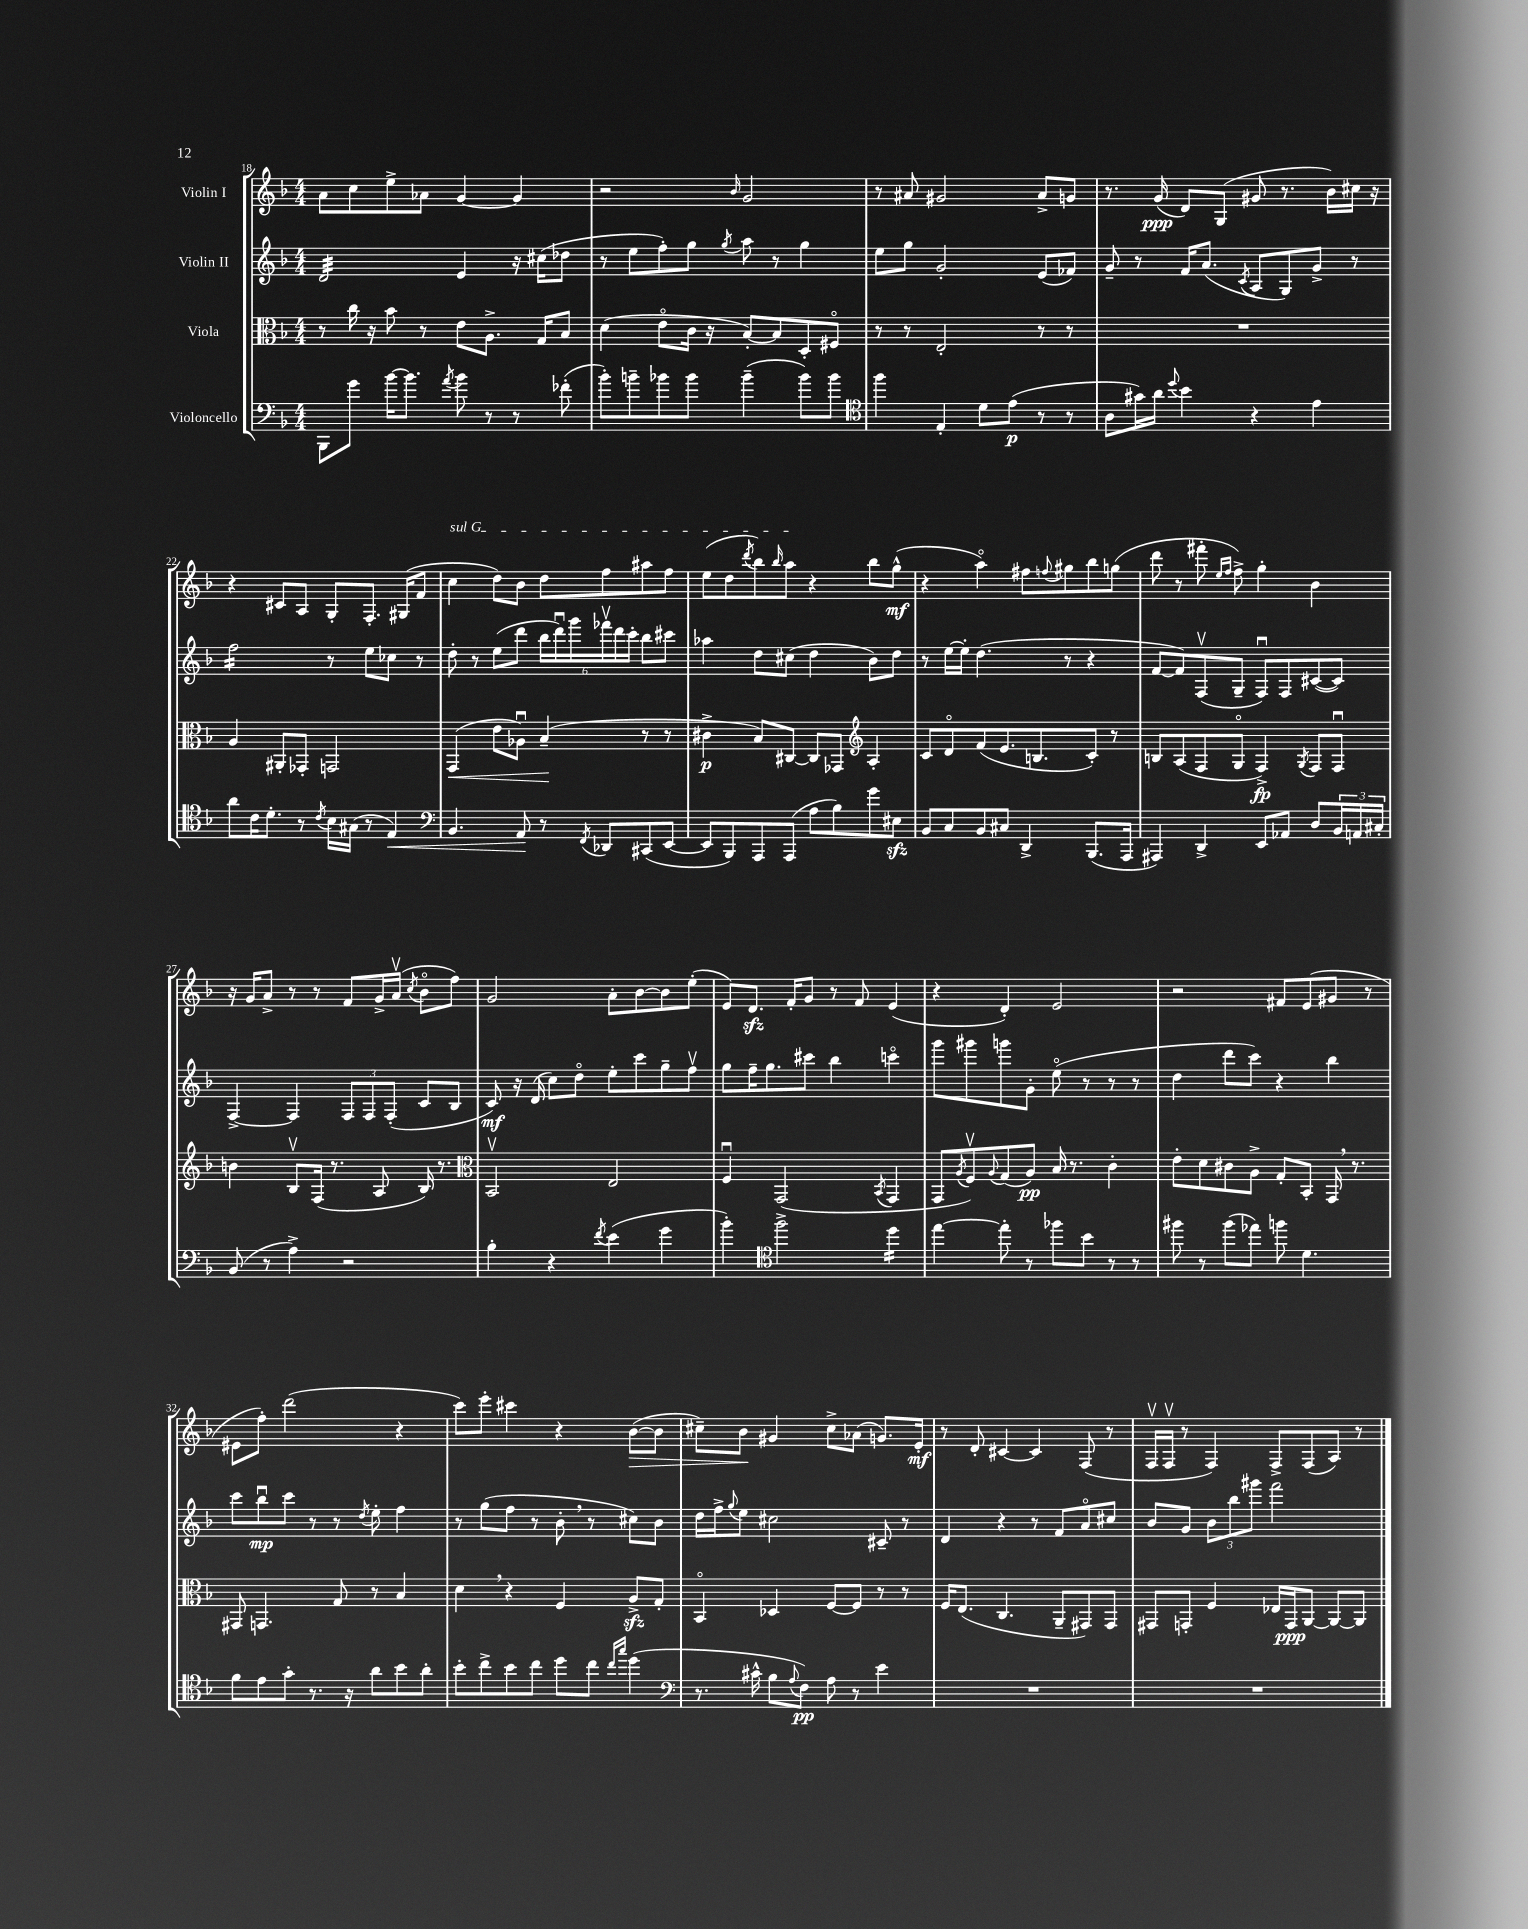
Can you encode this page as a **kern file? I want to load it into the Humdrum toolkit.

**kern	**kern	**kern	**kern
*staff4	*staff3	*staff2	*staff1
*clefF4	*clefC3	*clefG2	*clefG2
*k[b-]	*k[b-]	*k[b-]	*k[b-]
*M4/4	*M4/4	*M4/4	*M4/4
8BBB-	8r	2d	8a
8g	16cc	.	8cc
.	16r	.	.
[16b-	8b-	.	8ee^
8.b-]	.	.	.
.	8r	.	8a-
8qa	.	.	.
8b-	8e	4e	[4g
8r	8.A^	.	.
8r	.	16r	4g]
.	16G	(16cc#	.
(8f-'	8B-	8dd-	.
=	=	=	=
8b-')	(4d	8r	2r
8b~	.	8ee	.
8b-	8eo	8ff')	.
8b-	16c	8gg	.
.	16r	.	.
.	.	8qgg	16qqb-
(4b-~	[8B-')	8aa	2g
.	8B-]	8r	.
8b-)	8D'	4gg	.
8b-	8F#o	.	.
=	=	=	=
*clefC4	*	*	*
4ff	8r	8ee	8r
.	8r	8gg	8a#
4E'	2E'	2g'	2g#
8d	.	.	.
(8e	.	.	.
8r	8r	(8e	8a#^
8r	8r	8f-)	8g
=	=	=	=
8A	1r	8g~	8.r
16g#)	.	8r	.
16a	.	.	(16g
8qqdd	.	.	.
4b-	.	16f	8d)
.	.	(8.a	.
.	.	.	(8G
.	.	8qc	.
4r	.	8A	8g#
.	.	8G)	8.r
4e	.	8g^	.
.	.	.	16b-)
.	.	8r	16cc#
.	.	.	16r
=	=	=	=
8a	4A	2ff	4r
16c	.	.	.
8.d'	.	.	.
.	8AA#'	.	8c#
8r	8GG-'	.	8A
8qc	.	.	.
16B-	2GG	8r	8G'
(16G#	.	.	.
8r	.	8ee	8.F'
4E)	.	8cc-	.
.	.	.	(16G#
.	.	8r	8f
=	=	=	=
*clefF4	*	*	*
4.BB-	(4GG	8dd'	4cc
.	.	8r	.
.	8e	(8ee	8dd)
8AA	8A-u)	8ddd	8b-
8r	(4B-~	24bb-	8dd
.	.	24dddu)	.
.	.	24ggg	.
8qFF	.	.	.
8DD-	.	24fff-v	8ff
.	.	24ddd	.
.	.	24ccc'	.
(8CC#	8r	8bb-	8aa#
[8EE	8r	8ccc#	8ff
=	=	=	=
8EE]	4c#^	4aa-	(8ee
8BBB-)	.	.	8dd
.	.	.	8qddd
8AAA	8B-)	8dd	8bb-)
.	.	.	16qqbb-
(8AAA	[8C#	(8cc#	8aa
8A	8C#]	4dd	4r
8B-)	8GG-	.	.
*	*clefG2	*	*
8g	4A'	8b-)	8bb-
8E#	.	8dd	(8gg^^
=	=	=	=
8BB-	8c	8r	4r
8C	8do	[16ee	.
.	.	16ee']	.
8BB-	(8f	(4.dd	4aao)
8C#	8.e	.	.
4DD^	.	.	8ff#
.	8.B	.	.
.	.	.	8qqff
.	.	8r	8gg#
(8.BBB-	8c')	4r	8bb-
.	8r	.	(8gg
16AAA	.	.	.
=	=	=	=
4AAA#)	8B	[8f	8ddd
.	(8A	8f])	8r
4DD^	8F	(8Fv	8fff#'
.	.	.	16qqee
.	.	.	16qqff
.	8Go	8G~	8ff^)
8EE	4F^)	8Fu)	4gg'
8AA-	.	8F	.
.	8qG	.	.
8D	8F	([8c#	4b-
24BB-	8Fu	8c#])	.
24AA	.	.	.
24C#'	.	.	.
=	=	=	=
(8BB-	4b	[4F^	16r
.	.	.	16g
8r	.	.	8a^
4A^)	8B-v	4F]	8r
.	(16F	.	8r
.	8.r	.	.
2r	.	12F	8f
.	.	12F	.
.	8A	.	16g^
.	.	(12F'	.
.	.	.	(16av
.	.	.	8qcc
.	16B-)	8c	8b-o
.	8.r	.	.
.	.	8B-	8ff)
=	=	=	=
*	*clefC3	*	*
4B-'	2BB-v	8c)	2g
.	.	16r	.
.	.	(16d	.
4r	.	8cc)	.
.	.	8ddo	.
8qf	.	.	.
(4e	2E	8ee'	8a'
.	.	8ccc	[8b-
4g	.	8gg~	8b-]
.	.	8ffv	(8ee'
=	=	=	=
4b-')	4Fu	8gg	8e)
.	.	16ff~	8.d
.	.	8.gg	.
*clefC4	*	*	*
2ff^	(2GG	.	.
.	.	.	16f'
.	.	8ccc#	8g
.	.	4bb-	8r
.	.	.	8f
.	8qBB-	.	.
4dd	4GG	4ccco	(4e
=	=	=	=
[4ee	8GG	8ggg	4r
.	8qA	.	.
.	8Fv)	8ggg#	.
.	8qqA	.	.
8ee']	(8G	8ggg	4d')
8r	8A)	8g'	.
8ff-	16B-	(8eeo	2e
.	8.r	.	.
8b-	.	8r	.
8r	4c'	8r	.
8r	.	8r	.
=	=	=	=
8ff#	8e'	4dd	2r
8r	8d	.	.
(8ff#	8c#	8ddd	.
8ee-)	8A^	8ccc)	.
8ff	8G'	4r	8f#
4.d	8BB-'	.	(8e
.	16GG	4bb-	8g#
.	8.r	.	.
.	.	.	8r
=	=	=	=
8f	8GG#	8ccc	8e#
8e	4.GG	8bb-u	8ff')
8g'	.	8ccc	(2ddd
8.r	.	8r	.
.	8G	8r	.
16r	.	.	.
.	.	8qdd	.
8a	8r	8ee'	.
8b-	4B-	4ff	4r
8a'	.	.	.
=	=	=	=
8b-'	4d	8r	8ccc)
8cc^	.	(8gg	8eee'
8b-	4r	8ff	4ccc#
8cc	.	8r	.
8dd	4F	8b-'	4r
8cc	.	8r	.
16qqcc	.	.	.
16qqgg	.	.	.
(4dd	8A^	8cc#)	([8b-
.	8G'	8b-	8b-]
=	=	=	=
*clefF4	*	*	*
8.r	4BB-o	16dd	8cc#~)
.	.	16ff^	.
.	.	8qqgg	.
.	.	8ee	8b-
16c#^^	.	.	.
8B-	4D-	2cc#	4g#
8qqA	.	.	.
8F)	.	.	.
8A	[8F	.	8cc#^
8r	8F]	.	(8a-
4e	8r	8c#~	8.g)
.	8r	8r	.
.	.	.	16e'
=	=	=	=
1r	16F	4d	8r
.	(8.E	.	.
.	.	.	8d'
.	4.C	4r	[4c#
.	.	8r	4c#]
.	8AA~	8f	.
.	8GG#)	8ao	(8F
.	8GG#	8cc#	8r
=	=	=	=
1r	8GG#	8b-	16Fv
.	.	.	16Fv
.	8GG'	8g	8r
.	4F	12b-	4F)
.	.	12bb-	.
.	.	12ggg#	.
.	16E-	2fff	8F^
.	16GG	.	.
.	[8AA	.	(8F
.	8AA_	.	8A)
.	8AA]	.	8r
==	==	==	==
*-	*-	*-	*-
